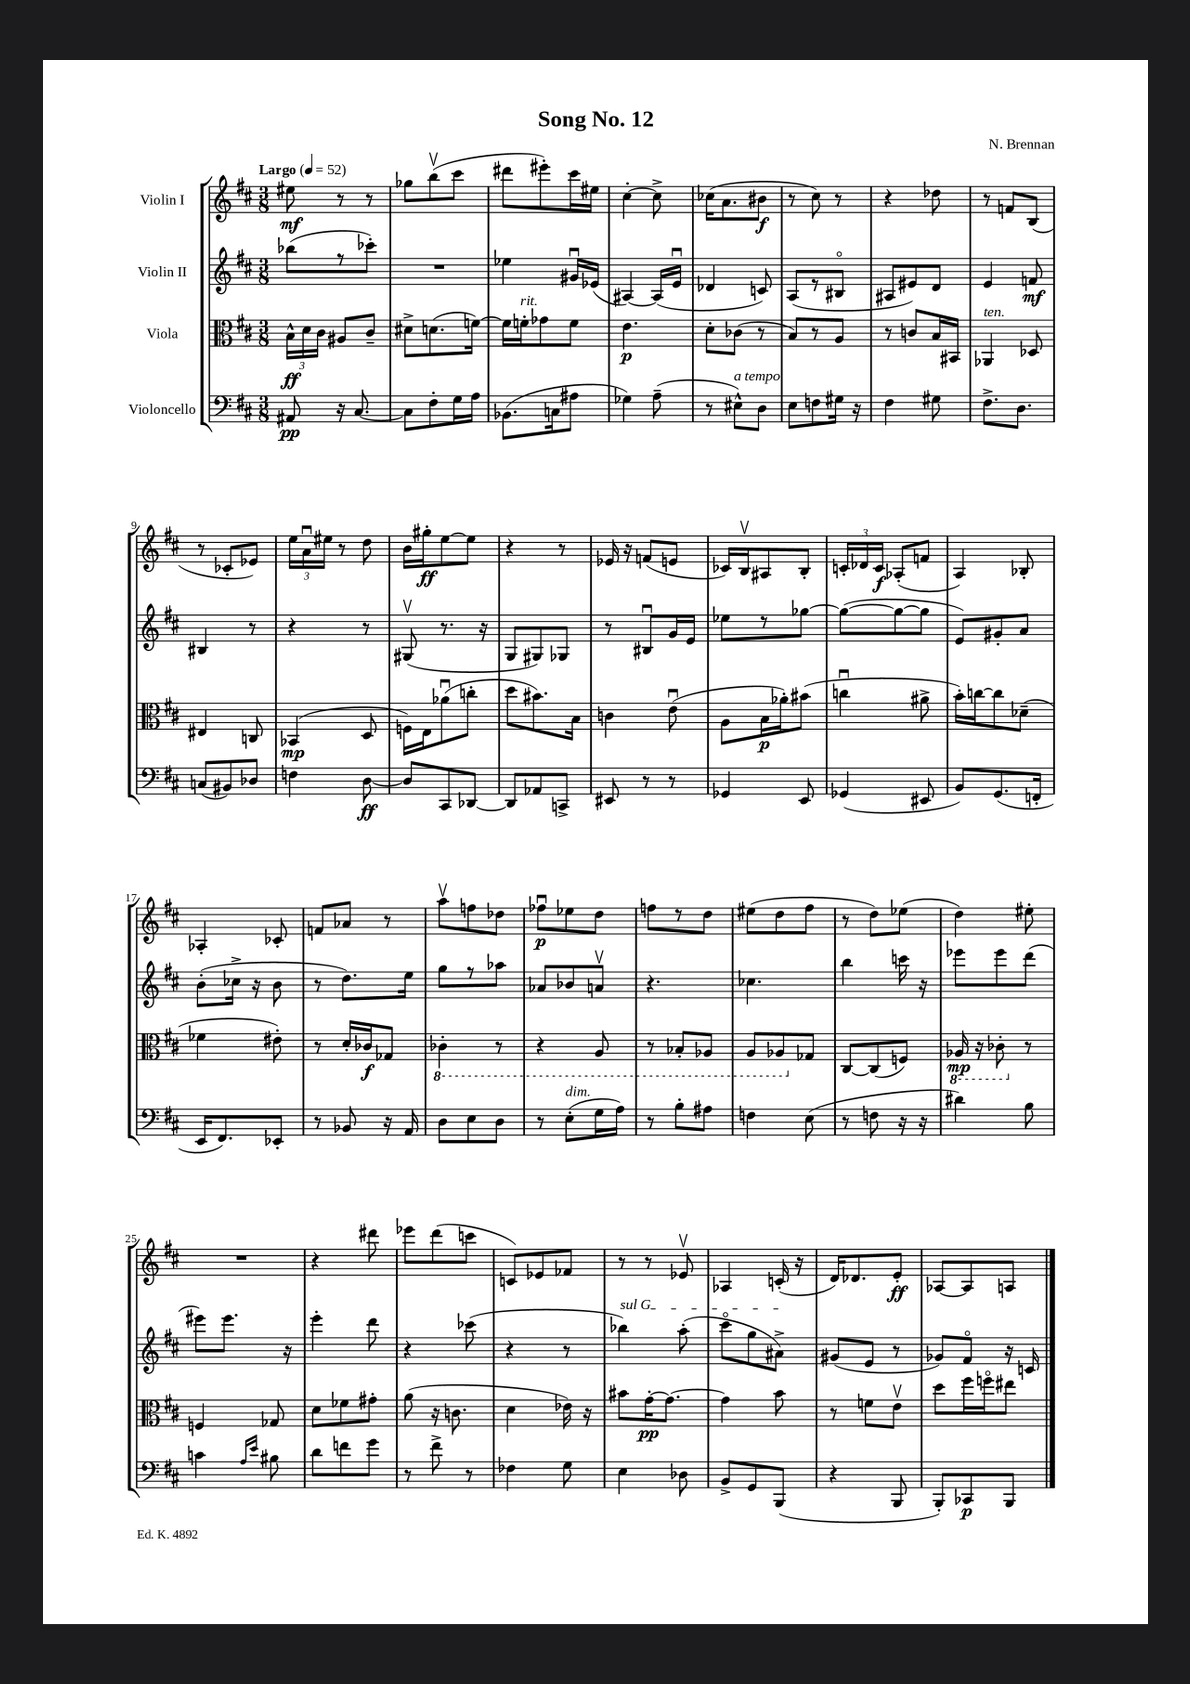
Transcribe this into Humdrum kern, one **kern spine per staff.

**kern	**dynam	**kern	**dynam	**kern	**dynam	**kern	**dynam
*part4	*part4	*part3	*part3	*part2	*part2	*part1	*part1
*staff4	*staff4	*staff3	*staff3	*staff2	*staff2	*staff1	*staff1
*I"Violoncello	*	*I"Viola	*	*I"Violin II	*	*I"Violin I	*
*clefF4	*	*clefC3	*	*clefG2	*	*clefG2	*
*k[f#c#]	*	*k[f#c#]	*	*k[f#c#]	*	*k[f#c#]	*
*M3/8	*	*M3/8	*	*M3/8	*	*M3/8	*
*MM52	*	*MM52	*	*MM52	*	*MM52	*
=1	=1	=1	=1	=1	=1	=1	=1
!	!	!	!	!	!	!LO:TX:a:B:t=Largo	!
8AA#X/	pp	24B^^\LL	ff	(8bb-X\L	.	8ee#X\	mf
.	.	24d\	.	.	.	.	.
.	.	24c#\JJ	.	.	.	.	.
16r	.	8A#X/L	.	8r	.	8r	.
[8.C#/	.	.	.	.	.	.	.
.	.	8c#~/J	.	8ccc-X'\J)	.	8r	.
=2	=2	=2	=2	=2	=2	=2	=2
8C#\L]	.	8d#X^\L	.	4.r	.	8gg-X\L	.
8F#'\	.	(8.dn\	.	.	.	(8bbv\	.
16G\L	.	.	.	.	.	8ccc#\J	.
16A\JJ	.	[16fn\Jk)	.	.	.	.	.
=3	=3	=3	=3	=3	=3	=3	=3
(8.BB-X\L	.	16f\LL]	.	4ee-X\	.	8ddd#X\L	.
!	!	!LO:TX:a:i:t=rit.	!	!	!	!	!
.	.	16fn'\J	.	.	.	.	.
.	.	8g-X\	.	.	.	8eee#X'\)	.
16Cn\k	.	.	.	.	.	.	.
8A#X\J	.	8f\J	.	16g#Xu/LL	.	16ccc#\L	.
.	.	.	.	(16e-X/JJ	.	16ee#X\JJ	.
=4	=4	=4	=4	=4	=4	=4	=4
4G-X\)	.	4.e\	p	[4A#X/)	.	[4cc#'\	.
(8A~\	.	.	.	(16A#/LL]	.	8cc#^\]	.
.	.	.	.	16eu/JJ	.	.	.
=5	=5	=5	=5	=5	=5	=5	=5
8r	.	8d'\L	.	4d-X/	.	(16cc-X\KL	.
.	.	.	.	.	.	8.a\	.
!LO:TX:a:i:t=a tempo	!	!	!	!	!	!	!
8E#X^^\L)	.	(8c-X\J	.	.	.	.	.
8D\J	.	8r	.	8cn/)	.	8b#X\J	f
=6	=6	=6	=6	=6	=6	=6	=6
8E\L	.	8B/L)	.	(8A/L	.	8r	.
8Fn\	.	8r	.	8r	.	8cc#\)	.
16G#X\Jk	.	8A/J	.	8B#X/J	.	8r	.
16r	.	.	.	.	.	.	.
=7	=7	=7	=7	=7	=7	=7	=7
4F#\	.	8r	.	8A#X/L	.	4r	.
.	.	8cn/L	.	8e#X/)	.	.	.
8G#X\	.	16B/L	.	8d/J	.	8dd-X\	.
.	.	16BB#X/JJ	.	.	.	.	.
=8	=8	=8	=8	=8	=8	=8	=8
!	!	!LO:TX:a:i:t=ten.	!	!	!	!	!
8.F#^\L	.	4AA-X/	.	4e/	.	8r	.
.	.	.	.	.	.	8fn/L	.
8.D\J	.	.	.	.	.	.	.
.	.	8D-X/	.	8fn/	mf	(8B/J	.
!!LO:LB:g=z
=9	=9	=9	=9	=9	=9	=9	=9
(8Cn/L	.	4E#X/	.	4B#X/	.	8r	.
8BB#X/)	.	.	.	.	.	8c-X'/L	.
8D-X/J	.	8Cn/	.	8r	.	8e-X/J)	.
=10	=10	=10	=10	=10	=10	=10	=10
4Fn\	.	(4BB-X/	mp	4r	.	24ee\LL	.
.	.	.	.	.	.	24au\	.
.	.	.	.	.	.	24ee#X\JJ	.
.	.	.	.	.	.	8r	.
[8D\	ff	8D/	.	8r	.	8dd\	.
=11	=11	=11	=11	=11	=11	=11	=11
8D/L]	.	16Fn\LL)	.	(8G#Xv/	.	16b\LL	.
.	.	16E\J	.	.	.	16gg#X'\J	ff
8CC#/	.	(8a-Xu\	.	8.r	.	[8ee\	.
[8DD-X/J	.	8ccn'\J	.	.	.	8ee\J]	.
.	.	.	.	16r	.	.	.
=12	=12	=12	=12	=12	=12	=12	=12
8DD-/L]	.	8dd\L	.	8G/L	.	4r	.
8AA-X/	.	8.b#X\)	.	8G#X/)	.	.	.
8CCn^/J	.	.	.	8G-X/J	.	8r	.
.	.	16B\Jk	.	.	.	.	.
=13	=13	=13	=13	=13	=13	=13	=13
8EE#X/	.	4cn\	.	8r	.	16e-X/	.
.	.	.	.	.	.	16r	.
8r	.	.	.	8B#Xu/L	.	(8fn/L	.
8r	.	(8eu\	.	16g/L	.	8en/J	.
.	.	.	.	16e/JJ	.	.	.
=14	=14	=14	=14	=14	=14	=14	=14
4GG-X/	.	8A\L	.	8ee-X\L	.	16c-X/LL)	.
.	.	.	.	.	.	16Bv/J	.
.	.	16B\L	p	8r	.	8A#X/	.
.	.	16a-X'\J)	.	.	.	.	.
8EE/	.	(8b#X\J	.	[8gg-X\J	.	8B'/J	.
=15	=15	=15	=15	=15	=15	=15	=15
(4GG-X/	.	4ccnu\	.	(8gg-\L_	.	24cn'/LL	.
.	.	.	.	.	.	24d-X/	.
.	.	.	.	.	.	24c/JJ	f
.	.	.	.	8gg-\_	.	(8A-X'/L	.
8EE#X/	.	8a#X^\	.	8gg-\J]	.	8fn/J	.
=16	=16	=16	=16	=16	=16	=16	=16
8BB/L)	.	16b'\LL)	.	8e/L)	.	4A/)	.
.	.	[16ccn\J	.	.	.	.	.
(8.GG/	.	8cc\]	.	8g#X'/	.	.	.
.	.	(8d-X~\J	.	8a/J	.	8B-X'/	.
16FFn'/Jk	.	.	.	.	.	.	.
!!LO:LB:g=z
=17	=17	=17	=17	=17	=17	=17	=17
16EE/KL	.	4f-X\	.	(8b'\L	.	4A-X'/	.
8.FF#/)	.	.	.	.	.	.	.
.	.	.	.	16cc-X^\Jk	.	.	.
.	.	.	.	16r	.	.	.
8EE-X'/J	.	8e#X'\)	.	8b\	.	8c-X'/	.
=18	=18	=18	=18	=18	=18	=18	=18
8r	.	8r	.	8r	.	8fn/L	.
8BB-X/	.	16d'/LL	.	8.dd\L)	.	8a-X/J	.
.	.	16c-X/J	f	.	.	.	.
16r	.	8G-X/J	.	.	.	8r	.
16AA/	.	.	.	16ee\Jk	.	.	.
=19	=19	=19	=19	=19	=19	=19	=19
*	*	*8ba	*	*	*	*	*
8D\L	.	4C-X'\	.	8gg\L	.	8aav\L	.
8E\	.	.	.	8r	.	8ffn\	.
8D\J	.	8r	.	8aa-X\J	.	8dd-X\J	.
=20	=20	=20	=20	=20	=20	=20	=20
8r	.	4r	.	8a-X/L	.	8ff-Xu\L	p
!LO:TX:a:i:t=dim.	!	!	!	!	!	!	!
(8E'\L	.	.	.	8b-X/	.	8ee-X\	.
16G\L	.	8AA/	.	8anv/J	.	8dd\J	.
16A\JJ)	.	.	.	.	.	.	.
=21	=21	=21	=21	=21	=21	=21	=21
8r	.	8r	.	4.r	.	8ffn\L	.
8B'\L	.	8BB-X'/L	.	.	.	8r	.
8A#X\J	.	8AA-X/J	.	.	.	8dd\J	.
=22	=22	=22	=22	=22	=22	=22	=22
4Fn\	.	8AA/L	.	4.cc-X\	.	(8ee#X\L	.
.	.	8AA-X/	.	.	.	8dd\	.
*	*	*X8ba	*	*	*	*	*
(8E\	.	8G-X/J	.	.	.	8ff#\J	.
=23	=23	=23	=23	=23	=23	=23	=23
8r	.	[8C#/L	.	4bb\	.	8r	.
8Fn\	.	(8C#/]	.	.	.	8dd\L)	.
16r	.	8Fn/J)	.	16cccn\	.	(8ee-X\J	.
16r	.	.	.	16r	.	.	.
=24	=24	=24	=24	=24	=24	=24	=24
*	*	*8ba	*	*	*	*	*
4d#X\)	.	16AA-X/	mp	8eee-X\L	.	4dd\)	.
.	.	16r	.	.	.	.	.
.	.	8C-X'\	.	8eee-\	.	.	.
*	*	*X8ba	*	*	*	*	*
8B\	.	8r	.	(8ddd\J	.	8ee#X'\	.
!!LO:LB:g=z
=25	=25	=25	=25	=25	=25	=25	=25
4cn\	.	4Fn/	.	8eee#X\L)	.	4.r	.
.	.	.	.	8.eee#\J	.	.	.
16qqA/LL	.	.	.	.	.	.	.
16qqe/JJ	.	.	.	.	.	.	.
8B#X\	.	8G-X/	.	.	.	.	.
.	.	.	.	16r	.	.	.
=26	=26	=26	=26	=26	=26	=26	=26
8d\L	.	8d\L	.	4eee'\	.	4r	.
8fn\	.	8f-X\	.	.	.	.	.
8g\J	.	8g#X'\J	.	8ddd\	.	8ddd#X\	.
=27	=27	=27	=27	=27	=27	=27	=27
8r	.	(8a\	.	4r	.	8eee-X\L	.
8f#^\	.	16r	.	.	.	(8ddd\	.
.	.	8.cn\	.	.	.	.	.
8r	.	.	.	(8ccc-X\	.	8cccn\J	.
=28	=28	=28	=28	=28	=28	=28	=28
4F-X\	.	4d\	.	4r	.	8cn/L)	.
.	.	.	.	.	.	8e-X/	.
8G\	.	16e-X\)	.	8r	.	8f-X/J	.
.	.	16r	.	.	.	.	.
=29	=29	=29	=29	=29	=29	=29	=29
!	!	!	!	!LO:TX:a:i:t=sul G	!	!	!
4E\	.	8b#X\L	.	4bb-X\)	.	8r	.
.	.	[16g'\K	pp	.	.	8r	.
.	.	8.g\J_	.	.	.	.	.
8D-X\	.	.	.	(8aa'\	.	8e-Xv/	.
=30	=30	=30	=30	=30	=30	=30	=30
8BB^/L	.	4g\]	.	8ccc#\L	.	4A-X/	.
8GG/	.	.	.	8gg\	.	.	.
(8BBB/J	.	8b\	.	8a#X^\J)	.	(16cn'/	.
.	.	.	.	.	.	16r	.
=31	=31	=31	=31	=31	=31	=31	=31
4r	.	8r	.	(8g#X/L	.	16d/KL)	.
.	.	.	.	.	.	8.d-X/	.
.	.	8fn\L	.	8e/J	.	.	.
8BBB/	.	8ev\J	.	8r	.	8e'/J	ff
=32	=32	=32	=32	=32	=32	=32	=32
8BBB'/L)	.	8dd\L	.	8g-X/L)	.	[8A-X/L	.
8CC-X/	p	16ff#\L	.	8f#/J	.	8A-/]	.
.	.	16ffn\J	.	.	.	.	.
8BBB/J	.	8ee#X\J	.	16r	.	8An/J	.
.	.	.	.	16cn/	.	.	.
==	==	==	==	==	==	==	==
*-	*-	*-	*-	*-	*-	*-	*-
